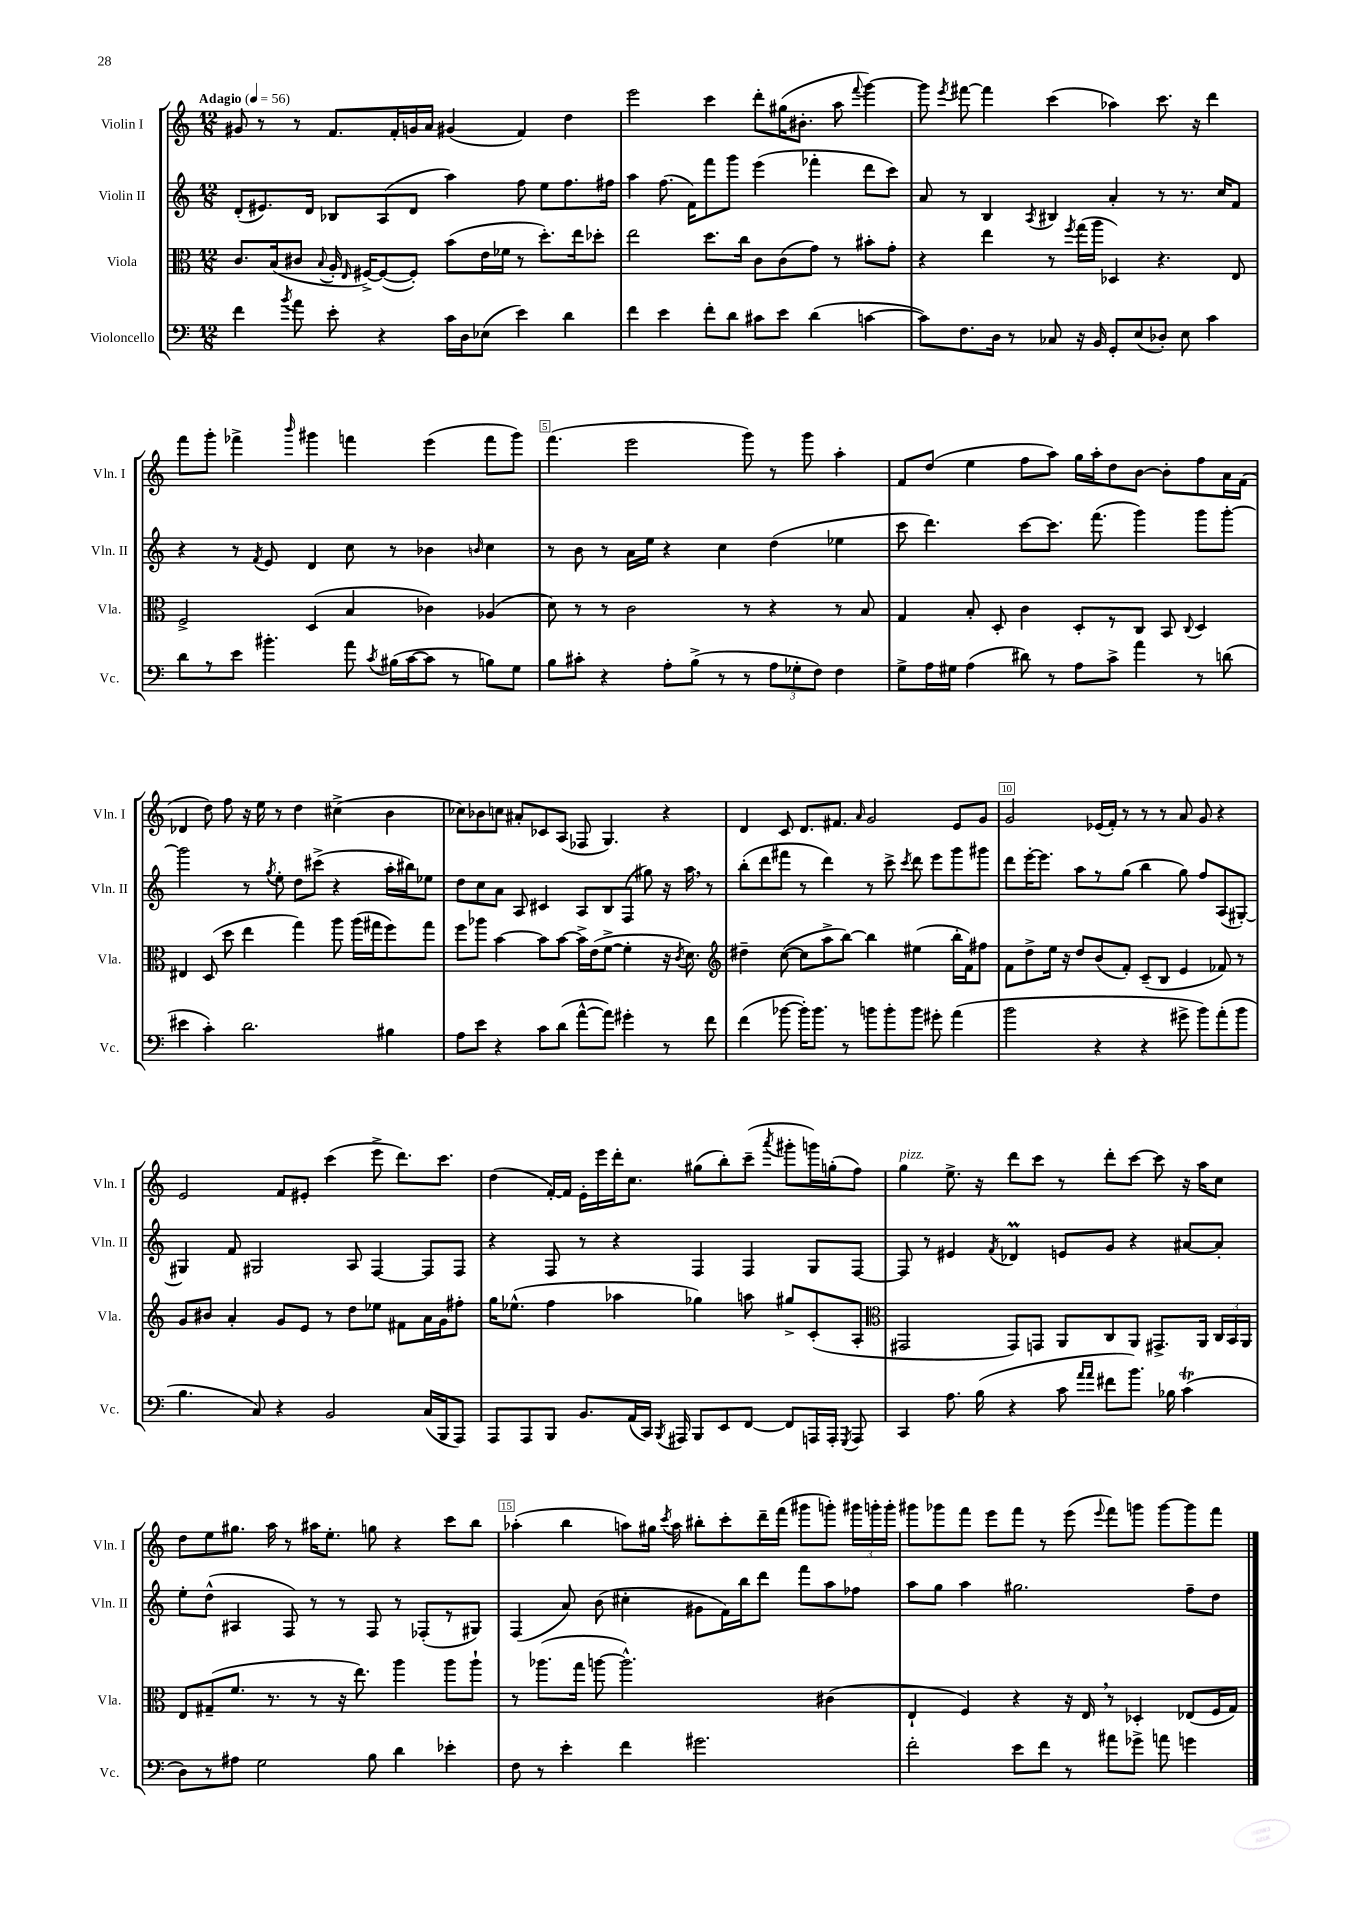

**kern	**kern	**kern	**kern
*staff4	*staff3	*staff2	*staff1
*clefF4	*clefC3	*clefG2	*clefG2
*k[]	*k[]	*k[]	*k[]
*M12/8	*M12/8	*M12/8	*M12/8
*MM56	*MM56	*MM56	*MM56
4f	8.c	(8d'	8g#
.	.	8.e#)	8r
.	(16B	.	.
8qb	.	.	.
8a	8c#	.	8r
.	.	16d	.
.	8qqB	.	.
8e'	16A'	8B-	8.f
.	16qqE	.	.
.	[16F#^)	.	.
4r	(8F#_	(8A	.
.	.	.	16f'
.	8F#'])	8d	16g
.	.	.	16a
16c	(8b	4aa)	(4g#
16D	.	.	.
(8E-	16e	.	.
.	16f-	.	.
4e)	8r	8ff	4f)
.	8.dd')	8ee	.
4d	.	8.ff	4dd
.	16ee	.	.
.	8dd-'	.	.
.	.	16ff#	.
=	=	=	=
4f	2ee	4aa	2eee
4e	.	(8.ff	.
.	.	16f)	.
8f'	8.dd	8fff	4ccc
8d	.	8ggg	.
.	16cc	.	.
8c#	8c	(4eee	8ddd'
8e	(8c	.	(16gg#
.	.	.	8.b#'
(4d	8g)	4fff-'	.
.	8r	.	8aa
.	.	.	8qqfff
[4c	8b#'	8ddd	[4ggg)
.	8g'	8ccc)	.
=	=	=	=
8c])	4r	8a	8ggg]
.	.	.	8qeee
8.F	.	8r	[8fff#
.	4ee	4B	4fff#]
16D	.	.	.
8r	.	.	.
.	.	8qA	.
8C-	8r	4B#	(4ccc
.	8qff	.	.
16r	(16gg	.	.
16BB	16aa	.	.
8GG'	4D-)	4a'	4aa-)
(8E	.	.	.
8D-')	4.r	8r	8.ccc
8E	.	8.r	.
.	.	.	16r
4c	.	.	4ddd
.	.	16cc	.
.	8E	8f	.
=	=	=	=
8d	2F^	4r	8fff
8r	.	.	8ggg'
8e	.	8r	4fff-^
.	.	8qf	.
4.b#'	.	8e	.
.	.	.	16qqbbb
.	(4D	4d	4ggg#
8a	4B	8cc	4fff
8qc	.	.	.
(16B#	.	8r	.
[16c	.	.	.
8c]	4c-)	4b-	(4eee
8r	.	.	.
.	.	16qqb	.
8B)	(4A-	4cc	8fff
8G	.	.	8ggg#)
=	=	=	=
8B	8d)	8r	(4.fff
8c#'	8r	8b	.
4r	8r	8r	.
.	2c	16a	2eee
.	.	16ee	.
8A'	.	4r	.
(8B^	.	.	.
8r	.	4cc	.
8r	8r	.	8ggg)
12A	4r	(4dd	8r
12G-'	.	.	.
.	.	.	8ggg
12F)	.	.	.
4F	8r	4ee-	4aa'
.	8B	.	.
=	=	=	=
8G^	4G	8ccc	8f
16A	.	4.ddd)	(8dd
16G#	.	.	.
(4A	8B'	.	4ee
.	8D'	.	.
8d#)	4c	[8ccc	8ff
8r	.	8.ccc]	8aa)
8A	8D'	.	16gg
.	.	(8.fff	16aa'
8c^	8r	.	8dd
4a	8C	4ggg)	[8b
.	8BB	.	8b']
.	8qqC	.	.
8r	4D	8ggg	8ff
(8d	.	[8ggg'	16a
.	.	.	(16f
=	=	=	=
4e#	4E#	2ggg]	4d-
4c')	(8D	.	8dd)
.	8dd	.	8ff
2.d	4ee	8r	16r
.	.	.	16ee
.	.	8qgg	.
.	.	8ee'	8r
.	4gg)	8dd	4dd
.	.	(8ccc#^	.
.	8aa	4r	(4cc#^
.	(16aa	.	.
.	16gg#	.	.
4B#	8ff)	16aa'	4b
.	.	16bb#)	.
.	8gg#	8ee-	.
=	=	=	=
8A	8ff	8dd	8cc-)
8e	8aa-	8cc	8b-
4r	[4b	8a	8cc
.	.	8A	8a#'
8c	8b]	4c#	8c-
(8d	[8b	.	(8A
[8a^^	16b^]	8A	8F-
.	(16e	.	.
8a])	[8f^	8B	4.G)
4g#'	4f']	(8F	.
.	.	8gg#)	.
8r	16r	16r	4r
.	8qc	.	.
.	8.d)	16aa	.
8f	.	8r	.
=	=	=	=
*	*clefG2	*	*
(4f	4dd#~	(8bb'	4d
.	.	8ddd	.
[8b-	([8cc	8fff#	8c
16b-'])	8cc]	8r	8.d
8.b-	.	.	.
.	8aa^	4ddd)	.
.	.	.	8.f#
8r	[8bb)	.	.
.	.	.	16qqa
8b	4bb]	8r	2g
8b'	.	8ccc^	.
.	.	8qccc	.
8b	(4ee#	8ddd	.
8g#'	.	8eee	.
(4a	16bb'	8ggg	8e
.	16f)	.	.
.	8ff#	8ggg#	8g
=	=	=	=
2b	8f	8ddd	2g
.	8dd^	[16eee'	.
.	.	8.eee]	.
.	16ee	.	.
.	16r	.	.
.	8dd	8aa	.
4r	(8b	8r	(16e-
.	.	.	16f')
.	8f')	(8gg	8r
4r	(8c~	4bb	8r
.	8B	.	8r
8g#^	4e	8gg)	8a
8b)	.	8ff	8g
(8a'	8f-)	(8A	4r
8b	8r	[8G#')	.
=	=	=	=
4.B	8g	4G#]	2e
.	8b#	.	.
.	4a'	8f	.
8C)	.	2G#	.
4r	8g	.	8f
.	8e	.	8e#'
2BB	8r	.	(4ccc
.	8dd	8A	.
.	8ee-	[4F	8eee^
.	8f#	.	8.ddd)
(16C	16a	8F]	.
16BBB	16g	.	8.ccc
8AAA)	8ff#'	8F	.
=	=	=	=
8AAA	16gg	4r	(4dd
.	(8.ee-^^	.	.
8AAA	.	.	.
8BBB	4ff	8F	[16f')
.	.	.	16f]
8.BB	.	8r	16e'
.	.	.	16eee
.	4aa-	4r	16ddd'
(16AA	.	.	8.cc
16CC)	.	.	.
8qBBB	.	.	.
16AAA#	.	.	.
8BBB	4gg-)	4F	(8gg#
8EE	.	.	8bb')
[8FF	8aa	4F	(8ccc~
.	.	.	8qaaa
8FF]	8gg#^	.	8ggg#'
16AAA	(8c'	8G	16ggg)
16AAA'	.	.	(16gg'
8qGGG	.	.	.
8AAA	8A'	[8F	8ff)
=	=	=	=
*	*clefC3	*	*
4CC	2GG#	8F]	4gg
.	.	8r	.
8.A	.	4e#	8.ee^
(16B	.	.	16r
.	.	8qf	.
4r	8GG#)	4d-	8ddd
.	8GG	.	8ccc
8c	8AA	8e	8r
16qqa	.	.	.
16qqa	.	.	.
8f#	8C	8g	8ddd'
8.b)	8AA	4r	[8ccc
.	8.GG#^	.	8ccc]
16B-	.	.	.
(4c	.	[8a#	16r
.	16AA	.	16aa
.	24C	8a#']	8cc
.	24BB	.	.
.	24AA	.	.
=	=	=	=
8D)	8E	8ee'	8dd
8r	(8G#~	(8dd^^	8ee
8A#	8.f	4A#	8.gg#
2G	.	.	.
.	8.r	.	16aa
.	.	8F)	8r
.	8r	8r	16aa#
.	.	.	8.ee'
.	16r	8r	.
.	8.ee)	.	.
8B	.	8F	8gg
4d	4aa	8r	4r
.	.	(8F-'	.
4e-'	8aa	8r	8ccc
.	8aa`	8G#)	8bb
=	=	=	=
8F	8r	(4F	(4aa-'
8r	(8.aa-	.	.
4e'	.	8a)	4bb
.	16gg	.	.
.	[8aa	(8b	.
4f	2.aa^^])	4cc#'	8aa)
.	.	.	16gg#
.	.	.	8qccc
.	.	.	16aa
2.g#	.	8g#	8bb#'
.	.	16f)	8ccc'
.	.	16bb	.
.	.	8ddd	16ddd~
.	.	.	(16fff
.	.	8fff	8ggg#
.	(4c#	8aa	8ggg')
.	.	8ff-	24ggg#
.	.	.	24ggg'
.	.	.	24ggg'
=	=	=	=
2f'	4E`	8aa	8ggg#
.	.	8gg	8ggg-
.	4F)	4aa	8fff
.	.	.	8eee
8e	4r	2.gg#	8fff
8f	.	.	8r
8r	16r	.	(8eee
.	16E	.	.
.	.	.	8qqeee
8a#	8r	.	8fff)
8g-^	4D-'	.	8ggg
8a	.	.	[8ggg
4g	(8E-	8ff~	8ggg]
.	16F	8dd	8fff
.	16G)	.	.
==	==	==	==
*-	*-	*-	*-
